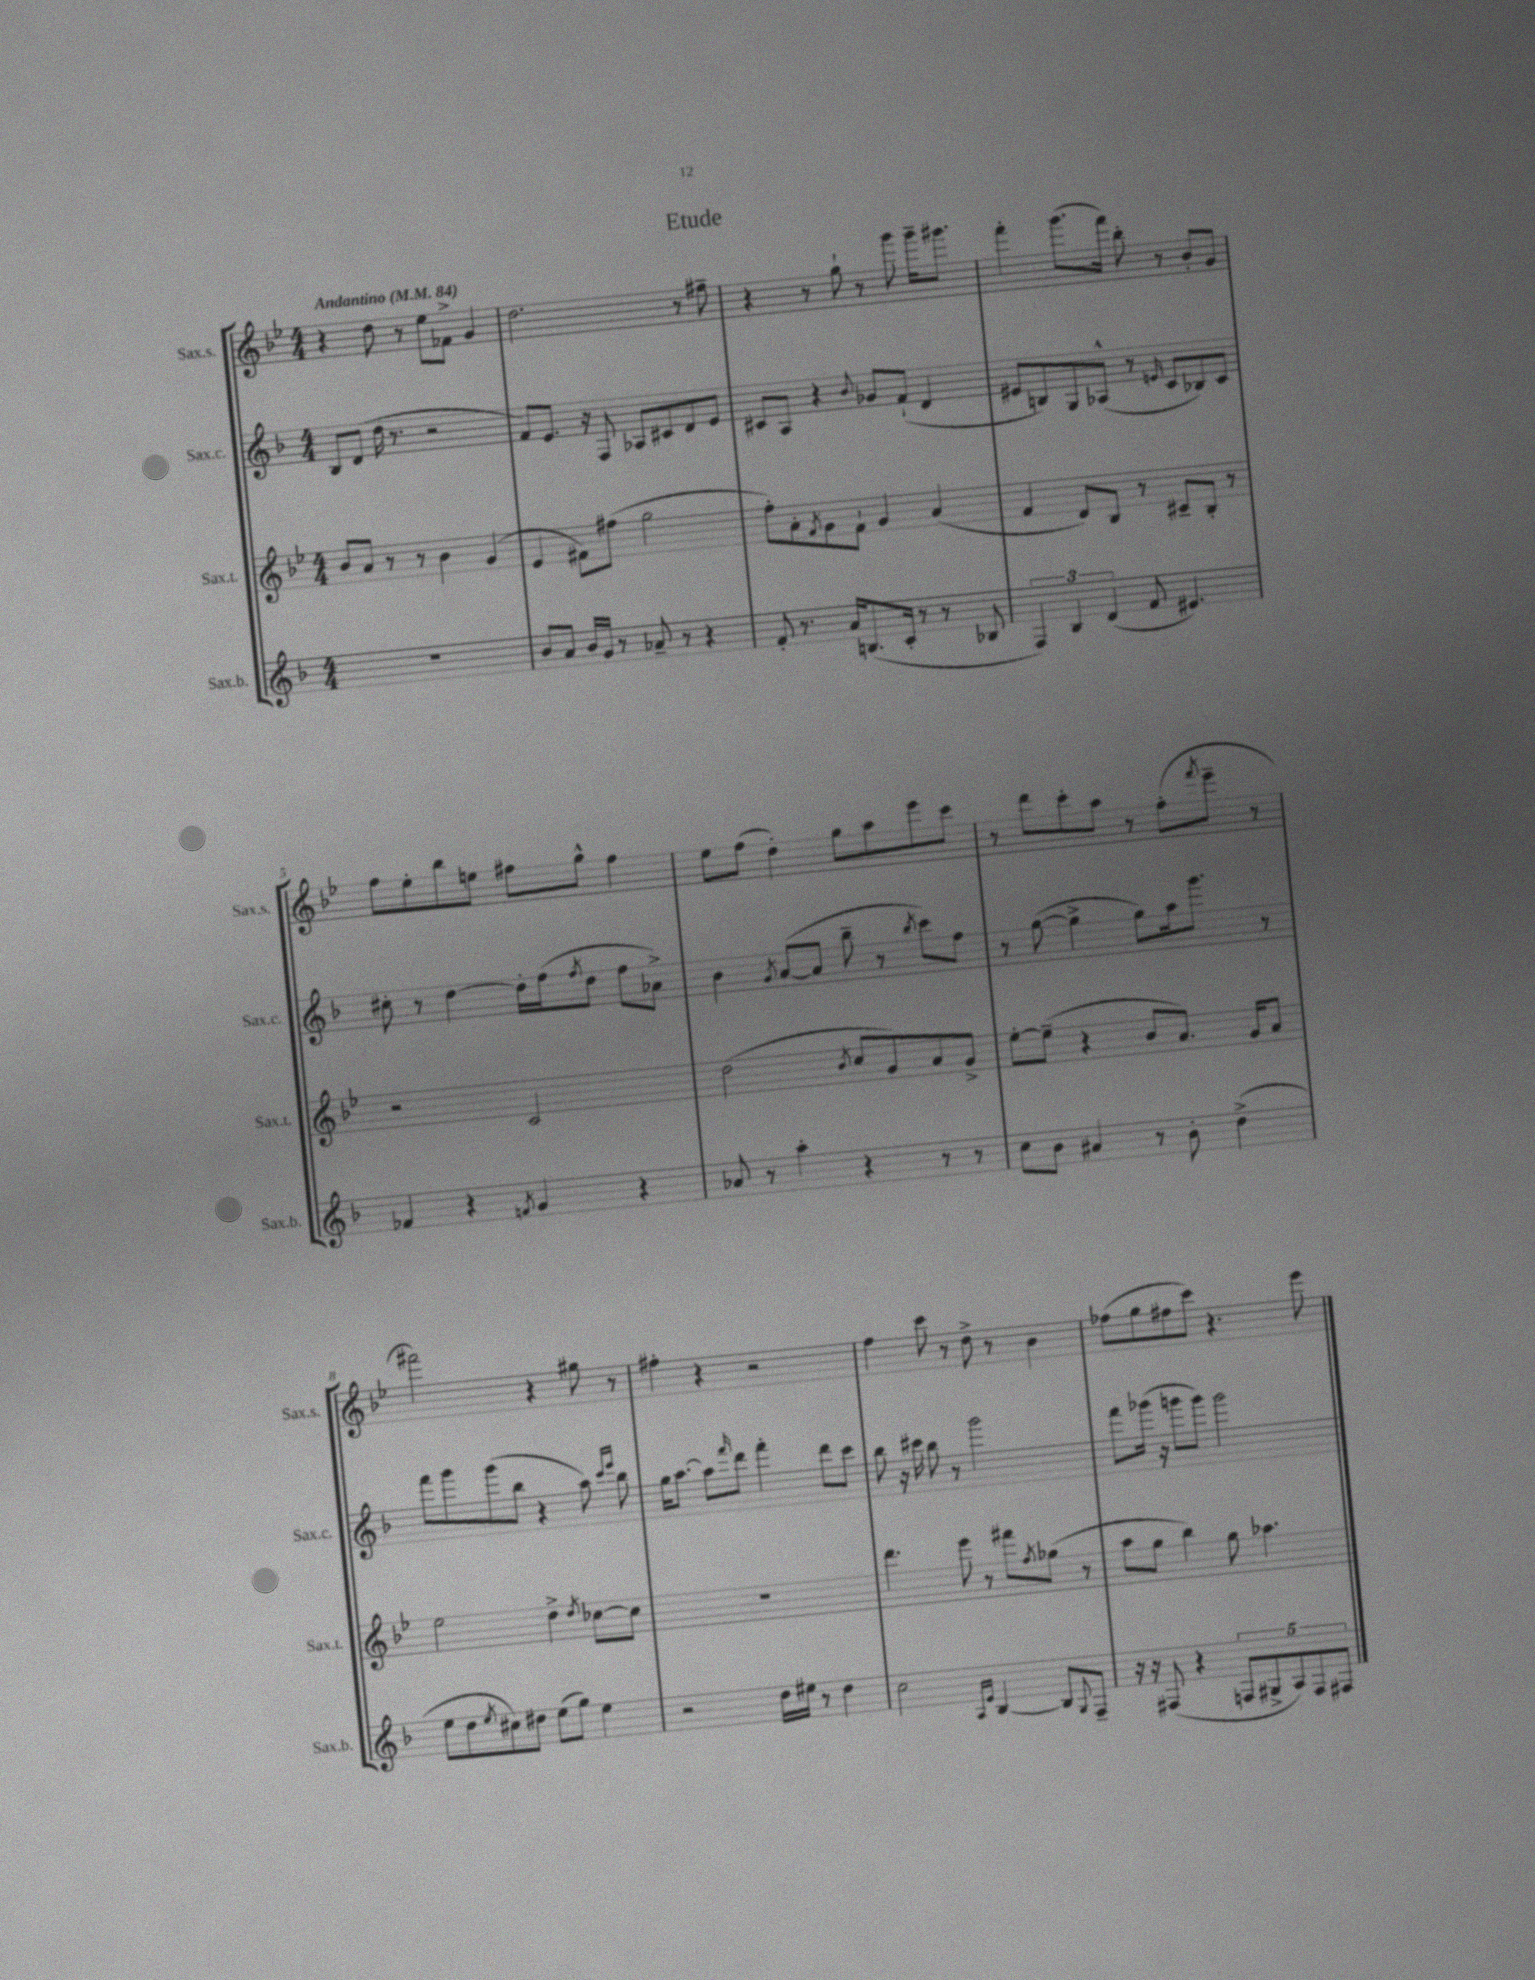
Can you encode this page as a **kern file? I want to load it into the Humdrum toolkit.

**kern	**kern	**kern	**kern
*part4	*part3	*part2	*part1
*staff4	*staff3	*staff2	*staff1
*I"Sax.b.	*I"Sax.t.	*I"Sax.c.	*I"Sax.s.
*I'Sax.b.	*I'Sax.t.	*I'Sax.c.	*I'Sax.s.
*clefG2	*clefG2	*clefG2	*clefG2
*k[b-]	*k[b-e-]	*k[b-]	*k[b-e-]
*M4/4	*M4/4	*M4/4	*M4/4
*MM84	*MM84	*MM84	*MM84
=1	=1	=1	=1
!	!	!	!LO:TX:a:B:t=Andantino
1r	8b-/L	8B-/L	4r
.	8a/J	(8d/J	.
.	8r	16dd\	8dd\
.	.	8.r	.
.	8r	.	8r
.	4b-\	2r	8ee-\L
.	.	.	8f-X^\J
.	(4g/	.	4g/
=2	=2	=2	=2
8b-/L	4e-/	8f/L)	2.dd\
8a/J	.	8.e/J	.
16b-/LL	8f#X\L)	.	.
16g/JJ	.	16r	.
8r	(8ff#X\J	8F/	.
8a-X~/	2gg\	8A-X/L	.
8r	.	8c#X/	.
4r	.	8d/	8r
.	.	8e/J	8ff#X~\
=3	=3	=3	=3
8f'/	8ff'\L)	8c#X/L	4r
8.r	8a'\	8A/J	.
.	8qf/	.	.
.	8g\	4r	8r
16a/KL	.	.	.
(8.Bn/	8f`\J	.	8gg`\
.	.	8qqb-/	.
.	4g/	8g-X/L	8r
16c'/Jk	.	.	.
8r	.	(8f`/J	8ggg\
8r	(4a/	4d/	16ggg~\KL
.	.	.	8.ggg#X\J
8B-X/	.	.	.
=4	=4	=4	=4
6F/)	4f/	8e#X/L	4fff'\
.	.	8Bn/)	.
6B-/	.	.	.
.	8d/L)	8G/	(8.ggg\L
(6d/	.	.	.
.	8B-/J	(8A-X^^/J	.
.	.	.	16fff\Jk)
8f/	8r	8r	8bb-'\
.	.	16qqen/	.
4.e#X/)	8c#X~/L	8c/L	8r
.	8B-'/J	8B-X/)	8b-'/L
.	8r	8c/J	8g/J
!!LO:LB:g=z
=5	=5	=5	=5
4f-X/	2r	8cc#X'\	8ff\L
.	.	8r	8ee-'\
4r	.	[4dd\	8bb-\
.	.	.	8een\J
8qfn/	.	.	.
4g/	2c/	16dd'\LL]	8ff#X\L
.	.	(16ff\J	.
.	.	8qff/	.
.	.	8dd\J	8gg^^\J
4r	.	8ff\L	4ff#\
.	.	8a-X^\J)	.
=6	=6	=6	=6
8a-X/	(2dd\	4b-\	8ee-\L
8r	.	.	(8ff\J
.	.	8qg/	.
4aa'\	.	([8a/L	4dd'\)
.	.	8a/J]	.
.	8qb-/	.	.
4r	8cc/L	8bb-~\	8gg\L
.	8g/)	8r	8aa\
.	.	8qbb-/	.
8r	8a/	8ccc\L)	8eee-\
8r	8g^/J	8ff\J	8ccc\J
=7	=7	=7	=7
8cc\L	[8ee-'\L	8r	8r
8b-\J	(8ee-~\J]	([8gg\	8ddd\L
4a#X/	4r	4gg^\]	8ccc'\
.	.	.	8aa\J
8r	8b-/L	8gg\L)	8r
8b-'\	8.a/J)	16aa\k	(8ff'\L
.	.	8.ggg\J	.
.	.	.	8qfff/
(4dd^\	.	.	8eee-~\J
.	16g/KL	.	.
.	8a/J	8r	8r
!!LO:LB:g=z
=8	=8	=8	=8
8ee\L	2ee-\	8fff\L	2fff#X\)
8dd\	.	8ggg\	.
8qee/	.	.	.
8cc#X\)	.	(8ggg\	.
8dd#X\J	.	8bb-\J	.
(8ee\L	4dd^\	4r	4r
8gg\J)	.	.	.
.	8qdd/	.	.
4ee\	[8cc-X\L	8aa\)	8gg#X\
.	.	16qqccc/LL	.
.	.	16qqeee/JJ	.
.	8cc-\J]	8bb-\	8r
=9	=9	=9	=9
2r	1r	16gg\KL	4ff#X'\
.	.	[8.aa\J	.
.	.	8aa\L]	4r
.	.	16qqfff/	.
.	.	8ddd\J	.
16dd\LL	.	4fff'\	2r
16ee#X\JJ	.	.	.
8r	.	.	.
4dd\	.	8ddd\L	.
.	.	8ccc\J	.
=10	=10	=10	=10
2cc\	4.ddd\	8bb-\	4ff\
.	.	16r	.
.	.	16ccc#X\	.
.	.	8bb-\	8ccc\
.	8eee-\	8r	8r
16qqA/LL	.	.	.
16qqe/JJ	.	.	.
[4B-/	8r	2ggg\	8dd^\
.	8fff#X\L	.	8r
.	8qff/	.	.
8B-/L]	(8gg-X\J	.	4b-\
8qqG/	.	.	.
8F~/J	8r	.	.
=11	=11	=11	=11
16r	8aa\L	8fff\L	(8ff-X\L
16r	.	.	.
(8F#X/	8gg\J	(16ggg-X\Jk	8gg\
.	.	16r	.
4r	4bb-\)	8gggn\L	8ff#X\
.	.	8ggg\J)	8ccc\J)
10Fn/L	8gg\	2ggg\	4.r
10G#X^/	.	.	.
.	4.aa-X\	.	.
10A/)	.	.	.
10F/	.	.	.
.	.	.	8eee-\
10F#X/J	.	.	.
==	==	==	==
*-	*-	*-	*-
